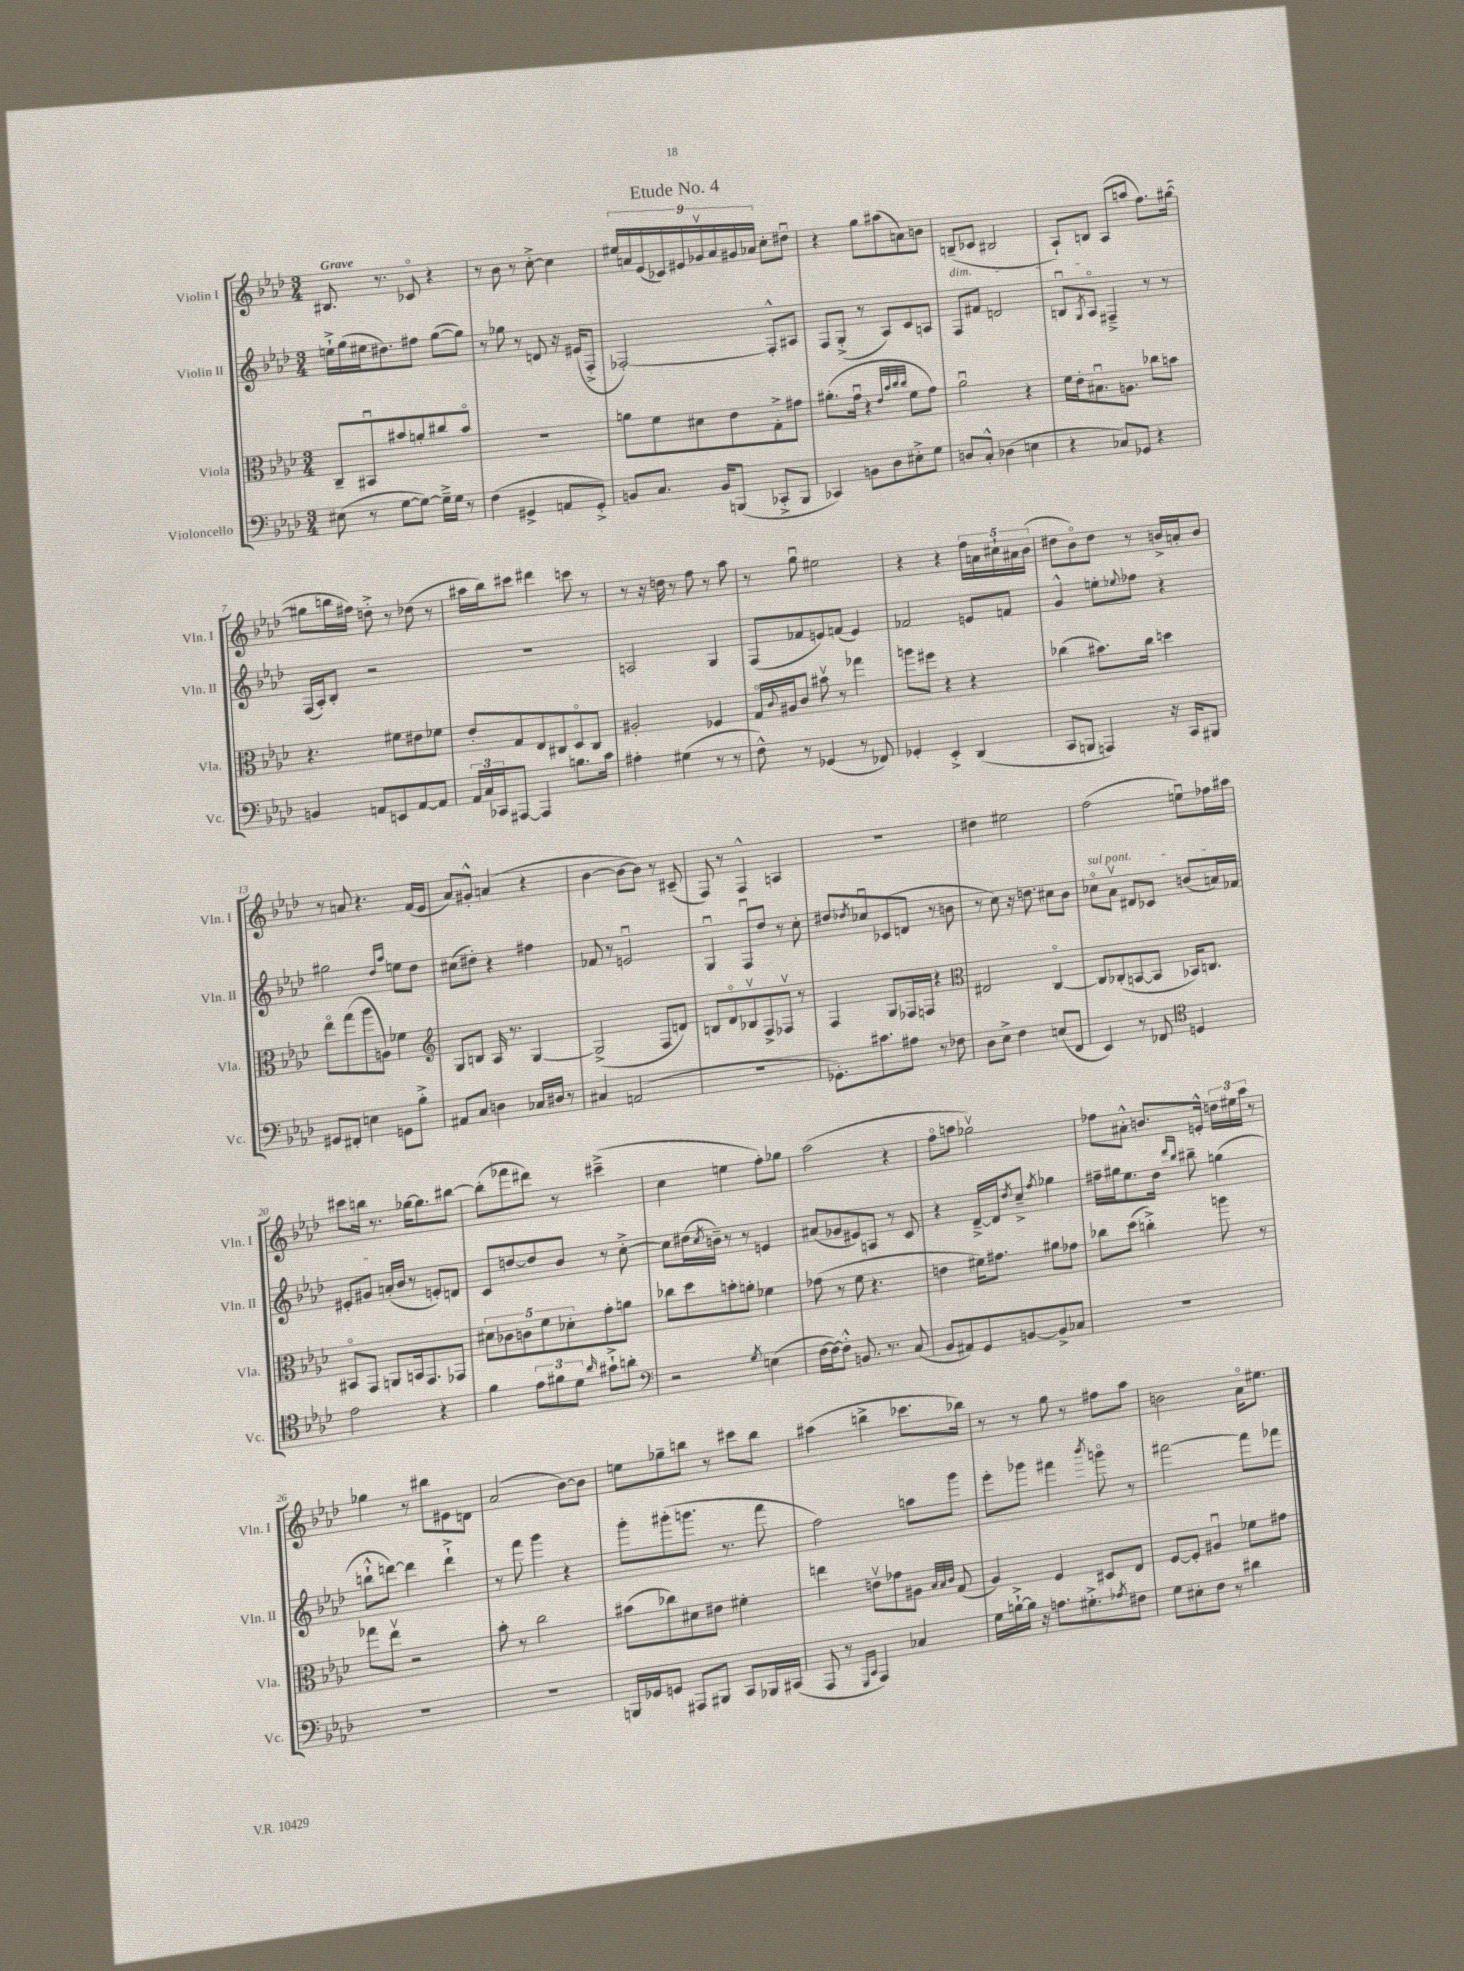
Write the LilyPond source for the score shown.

\header { title = "Etude No. 4" }
<<
\new StaffGroup <<
\new Staff = "s0" \with { instrumentName = "Violin I" shortInstrumentName = "Vln. I" } {
    \clef treble \key aes \major \numericTimeSignature \time 3/4 \tempo "Grave"
    bis8. r8. ces'8\flageolet r4 |
    r8 bes'8 r8 c''8~-.-> c''4 |
    \tuplet 9/8 { eis''16 a'16 ees'16( ces'16) eis'16 ges'16\upbow a'16 gis'16 aes'16 } c''8-. dis''8\downbow |
    r4 g''8 ais''8( a'8) b'8 |
    b8--\dim( ces'8 bis2 |
    aes8-!) b8\! aes8( a''8 f''8.) gis''16~( |
    gis''8 b''16 fis''16) d''8-.-> r8 des''8( r8 |
    ais''16 bes''16) cis'''8 dis'''4 c'''8 r8 |
    r8 r16 d''16 r8 f''8 r8 aes''8 |
    r8 g''8\downbow eis''2 |
    r4 r4 \tuplet 5/4 { f''16 a'16 cis''16-! ais'16 bes'16( } |
    dis''8 bes'8\flageolet) dis''8 r8 b'16-> a'16-. b'8 |
    r8 a'8 r4. f'16( ees'16 |
    aes'8) gis'8-.-^ a'4( r4 |
    bes'4~ bes'8~ bes'8) r8 cis'8--( |
    f8) r8 f4-^ a4 |
    R2. |
    dis''4 eis''2 |
    f''2( e''8\downbow) fes''16 ais''16 |
    cis'''8 b''16 r8. ges''16~ ges''8. bis''8~ |
    bis''8-.( fes'''8 dis'''8) r8 cis'''4--->( |
    c''4 e''4 f''8-.) ges''8 |
    aes''2( r4 |
    f''8\flageolet a''8 ges''2\upbow) |
    fes''8 ais'8-.-^ b'8. e'16-.-^ \tuplet 3/2 { d''16 eis''16 aes''16 } r8 |
    ges''4 r8 bis''8 eis'8 d'8 |
    aes'2( bes'8~) bes'8 |
    e''8 ges''8-- b''8 r8 cis'''8 b''8 |
    ais''4( b''4-> ces'''8. bes''16) |
    r8 r8 g''8 r8 fis''8 aes''8 |
    b'2 aes'16\flageolet eis''8. \bar "|." |
}
\new Staff = "s1" \with { instrumentName = "Violin II" shortInstrumentName = "Vln. II" } {
    \clef treble \key aes \major \numericTimeSignature \time 3/4
    e''16-!-> g''16( eis''16 dis''8.) fis''8 g''8~( g''8) |
    r8 ges''8 r8 d'8 r16 eis'16( f8-.-> |
    fes2~-.) fes8-.-^ ais8 |
    f8 g8-.->( r8 aes8) c'8 a8 |
    f8 fis'8 d'2 |
    b8\downbow \acciaccatura { g8 } aes8\flageolet fis4---> r8 r8 |
    f16( aes16-.) bes8-. r2 |
    R2. |
    a2 g4 |
    f8( fes'8 e'8) f'8( e'4) |
    fes'2 e'8 f'8 |
    g'4-^ e''8-. \appoggiatura { ees''8 } fes''8 r4 |
    gis''2 \grace { des''16 aes''16 } e''8 des''8 |
    cis''8( dis''8-.) r4 fis''4 |
    fes'8 r8 e'2\downbow |
    g4\downbow f8\downbow des''8 r8 c''8-. |
    dis''8 \acciaccatura { des''8 } ces''8\downbow ces'8( d'8 r8 b'8 |
    r8 c''8) r16 d''8. cis''8 bes'8 |
    \once \override TextSpanner.bound-details.left.text = \markup { \italic "sul pont." } ces''8\flageolet\startTextSpan aes'8\upbow dis'8 ces'8 b'8( a'16) fes'16 |
    eis'8-. gis'8 a'16-.( bes'16\stopTextSpan r8 e'8-.) d'8 |
    c'8 d''8~ d''8 bes'8 r8 c''8~-.-> |
    c''8 dis''16( \acciaccatura { c''8 } b'16--) r8 r8 e'4 |
    ais'8( ges'8 eis'8) a8 r8 c'8 |
    r4 des'16~---> des'16 \acciaccatura { des''8 } c''8---> \acciaccatura { f''8 } ges''4 |
    fis''16-- gis''16 ees''8. des''16 \grace { des'''16 bes''16 } bis''8-- g''4( |
    b''8-!-^ d'''8~) d'''4 d'''4-!-> |
    r8 f'''8 g'''4 r4 |
    g'''8-. gis'''8-.( g'''8. r8. f'''8 |
    f''2) a''8 g'''8 |
    ees'''8-. ges'''8 fis'''4 \acciaccatura { bes'''8 } g'''8\flageolet r8 |
    fis'''2~ fis'''8 fes'''8 \bar "|." |
}
\new Staff = "s2" \with { instrumentName = "Viola" shortInstrumentName = "Vla." } {
    \clef alto \key aes \major \numericTimeSignature \time 3/4
    c8-- bis,8\downbow bis'8 a'8-. cis''8 bis'8\flageolet |
    R2. |
    a'8 f'8 dis'8 ees'8 g8-.-> gis'8 |
    ais'8.-.( g'16\downbow r4 \grace { ees'32 bes'32 c''32 c''32 } f'8 g'8) |
    aes'2\downbow r4 |
    f'16 ees'16-. bis8.\downbow a8. ces''8 b'8 |
    r4. fis'8 eis'8 fes'8 |
    ees'8-. g8 ees8 cis8 des8\flageolet cis8 |
    ais2-. fes4 |
    g16\flageolet \appoggiatura { c'8 } ais16 c'8 bis'8\upbow r8 ges''4 |
    a''8 fis''8 r4 r4 |
    ces''4( bis'8.) ces''16 d''4 |
    ees''8\flageolet g''8( aes''8 a8) fes'4 |
    \clef treble g8 b8 aes16 r8. g4~ |
    g2->( f8 d'8) |
    b8 des'8\flageolet bes8\upbow f8-> fes8\upbow r8 |
    f4 g8 fes16 f16 r4 |
    \clef alto eis2 c4~\flageolet |
    c8 ces8-.( b,8~ b,8 bes,16) c8. |
    bis,8\flageolet g,8 a,8 b,16 g,8. ges,8 |
    \tuplet 5/4 { dis'8 ces'8 c'8 f'8 des'8-. } g'8-. a'8 |
    ces''8 des''8 b'8-. a'8-. fes'4 |
    ges'8( r8 f'8 r4. |
    e'4 fis'16) gis'8. ais'8 ges'8 |
    ces''8 des''8( c''4-.->) a''8 r8 |
    ges''8 ees''8\upbow r2 |
    bes'8-. r8 c''2 |
    bis'8( ces''8) dis'8 eis'8 fis'4-. |
    e''4 e'8\upbow ges'8 ais8 \grace { bes32 bes32 c'32 } g8( |
    aes4) f4 dis8 ees8 |
    f8~ f8-. ais4\downbow fes'8 gis'8 \bar "|." |
}
\new Staff = "s3" \with { instrumentName = "Violoncello" shortInstrumentName = "Vc." } {
    \clef bass \key aes \major \numericTimeSignature \time 3/4
    eis8( r8 g8~ g8~) g16---> g16 r8 |
    f4( gis,4-> a,8 gis,8-.->) |
    b,8 c8. b,16 b,,8( ces,8-.-> b,,8 |
    ces,4) b,8 des8 eis8-.-> g8 |
    d8 c8-.-^ des4( e4 |
    r4 ces8) ges,8 r4 |
    b,4 a,8 e,8 a,8~ a,8 |
    \tuplet 3/2 { aes,16 c16 ces,16 } ais,,8~ ais,,4 b8. c'16 |
    ais4-. gis4( r8 r8 |
    f8-^) r8 ges,4( r8 fes,8) |
    ges,4-. ees,4-.-> des,4( |
    c,8 b,,8 a,,4) r16 c,16 bis,,8 |
    gis,8 fis,8-. e4 g,8 bes8-.-> |
    ais,8 c8 d4 ces16 dis16 r8 |
    cis4 a,2( |
    R2. |
    ges,8.-.) cis'8. ais8 r8 fes8 |
    des8 ees8-> f4 e8( f,8 |
    ees,4) r8 fes,8 \clef tenor d4 |
    ees'2 r4 |
    f'4 \tuplet 3/2 { ees'8 fis'8 des'8 } \grace { aes'16 } gis'8-!-> a'8-. |
    \clef bass r2 \acciaccatura { g8 } e4( |
    f16~ f16~) f8-.-^ b,8. r8. c8( |
    bes,8 ais,8) g,8 b,8~ b,8-> ces8 |
    R2. |
    R2. |
    R2. |
    b,,16 ges,16 g,8 ais,,8 bis,,8 c,8 bes,,16 cis,16( |
    aes,,8 r8 \grace { g,,16 c,16 } aes,,4) ces4 |
    g16 b16~-!-> b16 r16 a8. gis8.-.-> \acciaccatura { aes8 } fis8 |
    g8 eis8-. f8 r8 dis'4 \bar "|." |
}
>>
>>
